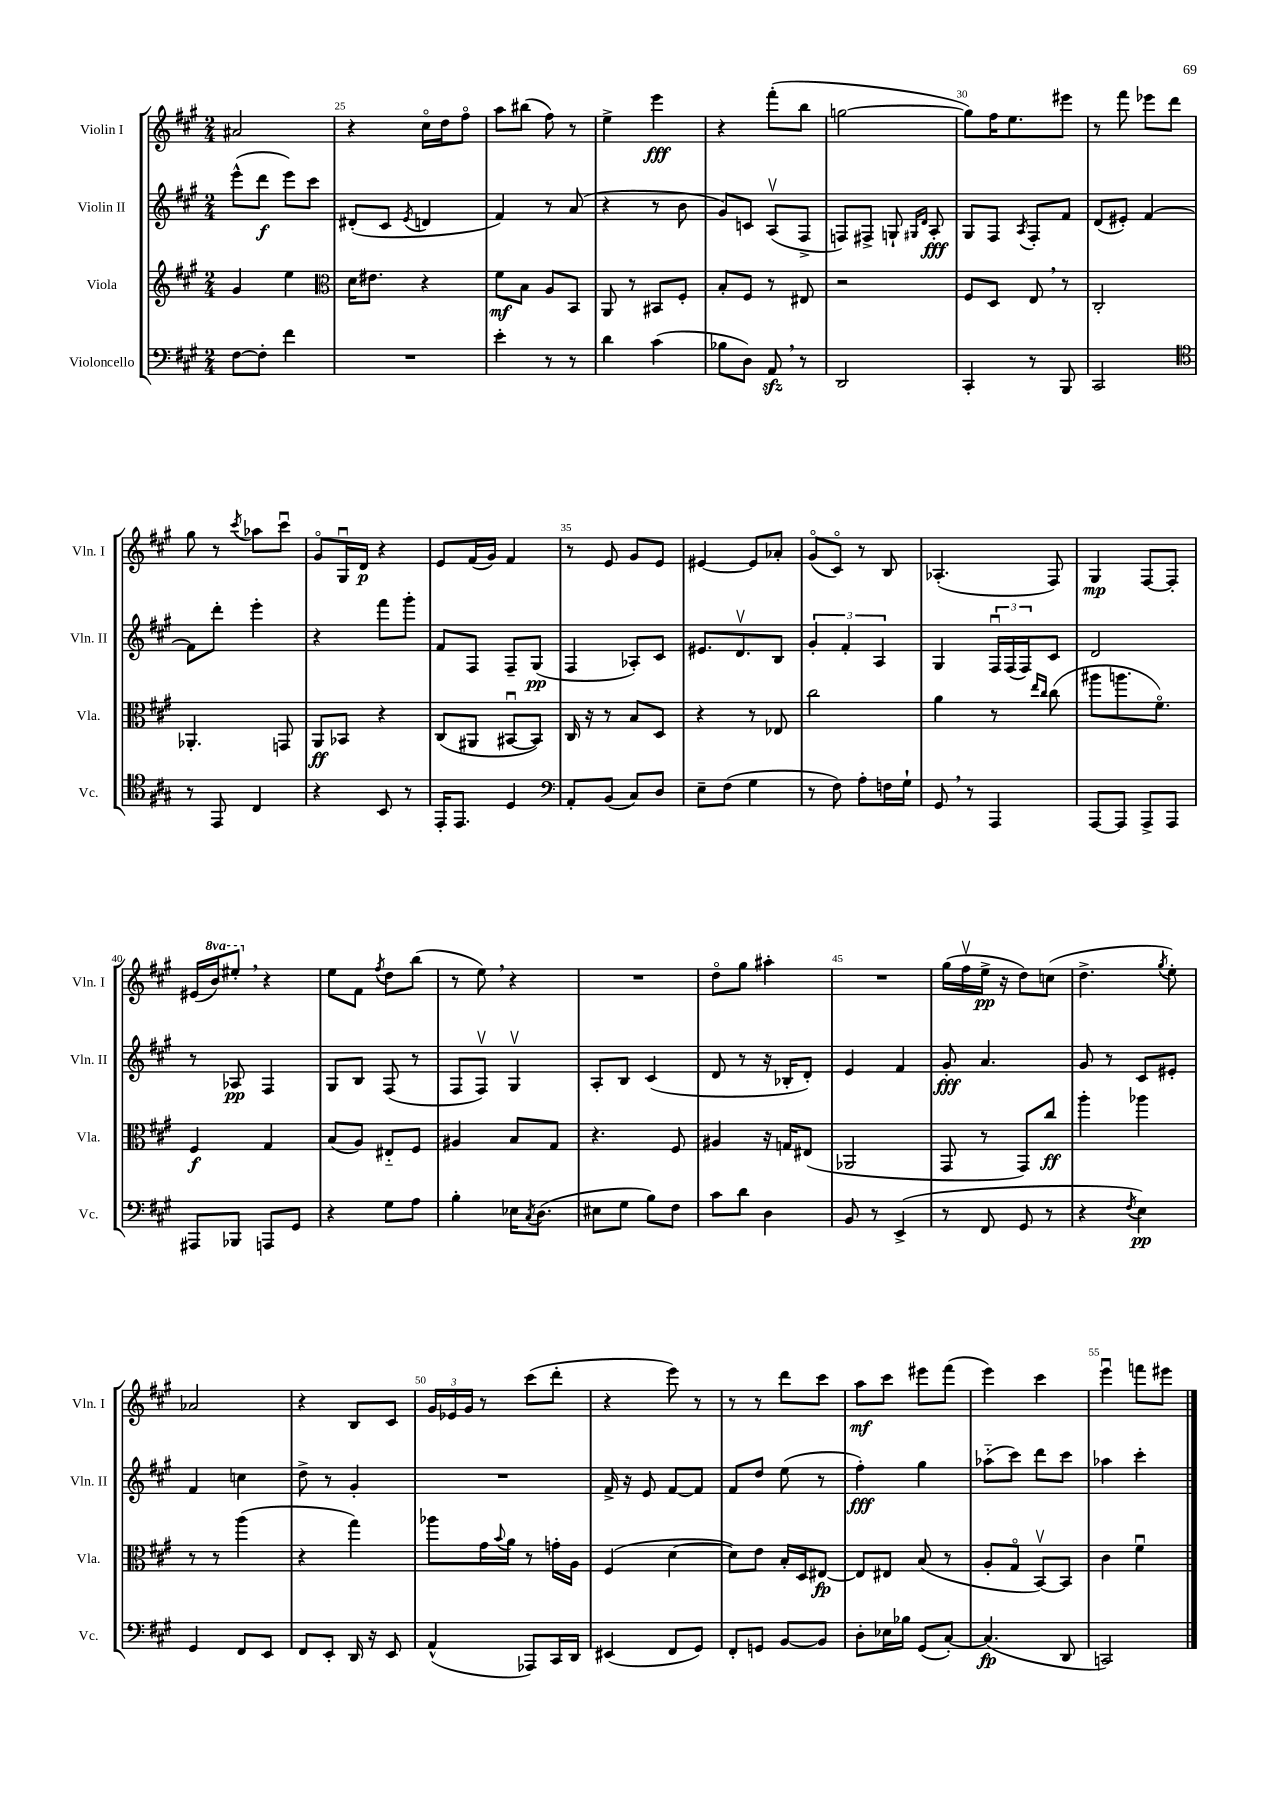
<<
\new StaffGroup <<
\new Staff = "s0" \with { instrumentName = "Violin I" shortInstrumentName = "Vln. I" } {
    \clef treble \key a \major \numericTimeSignature \time 2/4 \set Staff.ottavationMarkups = #ottavation-simple-ordinals
    ais'2 |
    r4 cis''16\flageolet d''16 fis''8\flageolet |
    a''8 bis''8( fis''8) r8 |
    e''4-> e'''4\fff |
    r4 fis'''8-.( b''8 |
    g''2~ |
    g''8) fis''16 e''8. eis'''8 |
    r8 fis'''8 ees'''8 d'''8 |
    gis''8 r8 \acciaccatura { cis'''8 } aes''8 cis'''8\downbow |
    gis'8\flageolet gis16\downbow d'16\p r4 |
    e'8 fis'16( gis'16) fis'4 |
    r8 e'8 gis'8 e'8 |
    eis'4~ eis'8 aes'8-. |
    gis'8\flageolet( cis'8\flageolet) r8 b8 |
    aes4.-.( fis8) |
    gis4\mp fis8~ fis8-. |
    eis'16( \ottava #1 b''16) eis'''8-. \breathe \ottava #0 r4 |
    e''8 fis'8 \acciaccatura { fis''8 } d''8 b''8( |
    r8 e''8) \breathe r4 |
    R2 |
    d''8\flageolet gis''8 ais''4-. |
    R2 |
    gis''16( fis''16\upbow e''16->\pp r16 d''8) c''8( |
    d''4.-> \acciaccatura { gis''8 } e''8-.) |
    aes'2 |
    r4 b8 cis'8 |
    \tuplet 3/2 { gis'16 ees'16 gis'16 } r8 cis'''8( d'''8-. |
    r4 e'''8) r8 |
    r8 r8 d'''8 cis'''8 |
    a''8\mf cis'''8 eis'''8 fis'''8( |
    e'''4) cis'''4 |
    e'''4\downbow f'''8 eis'''8 \bar "|." |
}
\new Staff = "s1" \with { instrumentName = "Violin II" shortInstrumentName = "Vln. II" } {
    \clef treble \key a \major \numericTimeSignature \time 2/4
    e'''8-^( d'''8\f e'''8) cis'''8 |
    dis'8-.( cis'8 \acciaccatura { e'8 } d'4 |
    fis'4) r8 a'8( |
    r4 r8 b'8 |
    gis'8) c'8 a8\upbow( fis8-> |
    f8) fis8-> g8-! \grace { gis16 d'16 } a8-.\fff |
    gis8 fis8 \acciaccatura { a8 } fis8-. fis'8 |
    d'8( eis'8-.) fis'4~ |
    fis'8 d'''8-. e'''4-. |
    r4 fis'''8 gis'''8-. |
    fis'8 fis8 fis8-- gis8\pp( |
    fis4 aes8-.) cis'8 |
    eis'8. d'8.\upbow b8 |
    \tuplet 3/2 { gis'4-. fis'4-. a4 } |
    gis4 \tuplet 3/2 { fis16\downbow fis16( fis16) } cis'8 |
    d'2 |
    r8 aes8\pp fis4 |
    gis8 b8 fis8( r8 |
    fis8 fis8\upbow) gis4\upbow |
    a8-. b8 cis'4( |
    d'8 r8 r16 bes16-. d'8-.) |
    e'4 fis'4 |
    gis'8-.\fff a'4. |
    gis'8 r8 cis'8 eis'8-. |
    fis'4 c''4 |
    d''8-> r8 gis'4-. |
    R2 |
    fis'16-> r16 e'8 fis'8~ fis'8 |
    fis'8 d''8 e''8( r8 |
    fis''4-.\fff) gis''4 |
    aes''8-_( cis'''8) d'''8 cis'''8 |
    aes''4 cis'''4-. \bar "|." |
}
\new Staff = "s2" \with { instrumentName = "Viola" shortInstrumentName = "Vla." } {
    \clef treble \key a \major \numericTimeSignature \time 2/4
    gis'4 e''4 |
    \clef alto d'16 eis'8. r4 |
    fis'8\mf b8 a8 b,8 |
    a,8 r8 bis,8 fis8-. |
    b8-. fis8 r8 eis8 |
    r2 |
    fis8 d8 e8 \breathe r8 |
    cis2-. |
    aes,4.-. g,8 |
    a,8\ff bes,8 r4 |
    cis8( ais,8 bis,8~\downbow bis,8) |
    cis16 r16 r8 b8 d8 |
    r4 r8 ees8 |
    cis''2 |
    a'4 r8 \grace { e''16 cis''16 } cis''8( |
    ais''8 a''8. fis'8.\flageolet) |
    fis4\f gis4 |
    b8( a8) eis8-_ fis8 |
    ais4 b8 gis8 |
    r4. fis8 |
    ais4 r16 g16 eis8( |
    aes,2 |
    gis,8 r8 gis,8) cis''8\ff |
    a''4-. aes''4 |
    r8 r8 a''4( |
    r4 gis''4) |
    aes''8 gis'16 \appoggiatura { b'8 } a'16 r8 g'16-. a16 |
    fis4( d'4~ |
    d'8) e'8 b16-. d16 eis8~\fp |
    eis8 eis8 b8( r8 |
    a8-. gis8\flageolet b,8~\upbow) b,8 |
    cis'4 fis'4\downbow \bar "|." |
}
\new Staff = "s3" \with { instrumentName = "Violoncello" shortInstrumentName = "Vc." } {
    \clef bass \key a \major \numericTimeSignature \time 2/4
    fis8~ fis8-. fis'4 |
    R2 |
    e'4-. r8 r8 |
    d'4 cis'4( |
    bes8 d8) a,8\sfz \breathe r8 |
    d,2 |
    cis,4-. r8 b,,8 |
    cis,2 |
    \clef tenor r8 e,8 cis4 |
    r4 b,8 r8 |
    e,16-. e,8. d4 |
    \clef bass a,8-. b,8( cis8) d8 |
    e8-- fis8( gis4 |
    r8 fis8) a8-. f16 gis16-! |
    gis,8 \breathe r8 a,,4 |
    a,,8~ a,,8 a,,8-> a,,8 |
    ais,,8 bes,,8 a,,8 gis,8 |
    r4 gis8 a8 |
    b4-. ees16 \acciaccatura { cis8 } d8.( |
    eis8 gis8 b8) fis8 |
    cis'8 d'8 d4 |
    b,8 r8 e,4->( |
    r8 fis,8 gis,8 r8 |
    r4 \acciaccatura { fis8 } e4\pp) |
    gis,4 fis,8 e,8 |
    fis,8 e,8-. d,16 r16 e,8 |
    a,4-^( aes,,8) cis,16 d,16 |
    eis,4( fis,8 gis,8) |
    fis,8-. g,8 b,8~ b,8 |
    d8-. ees16 bes16 gis,8( cis8~-.) |
    cis4.\fp( d,8 |
    c,2) \bar "|." |
}
>>
>>
\layout { \context { \Score currentBarNumber = #24 \override BarNumber.break-visibility = ##(#f #t #t) barNumberVisibility = #(every-nth-bar-number-visible 5) } }
